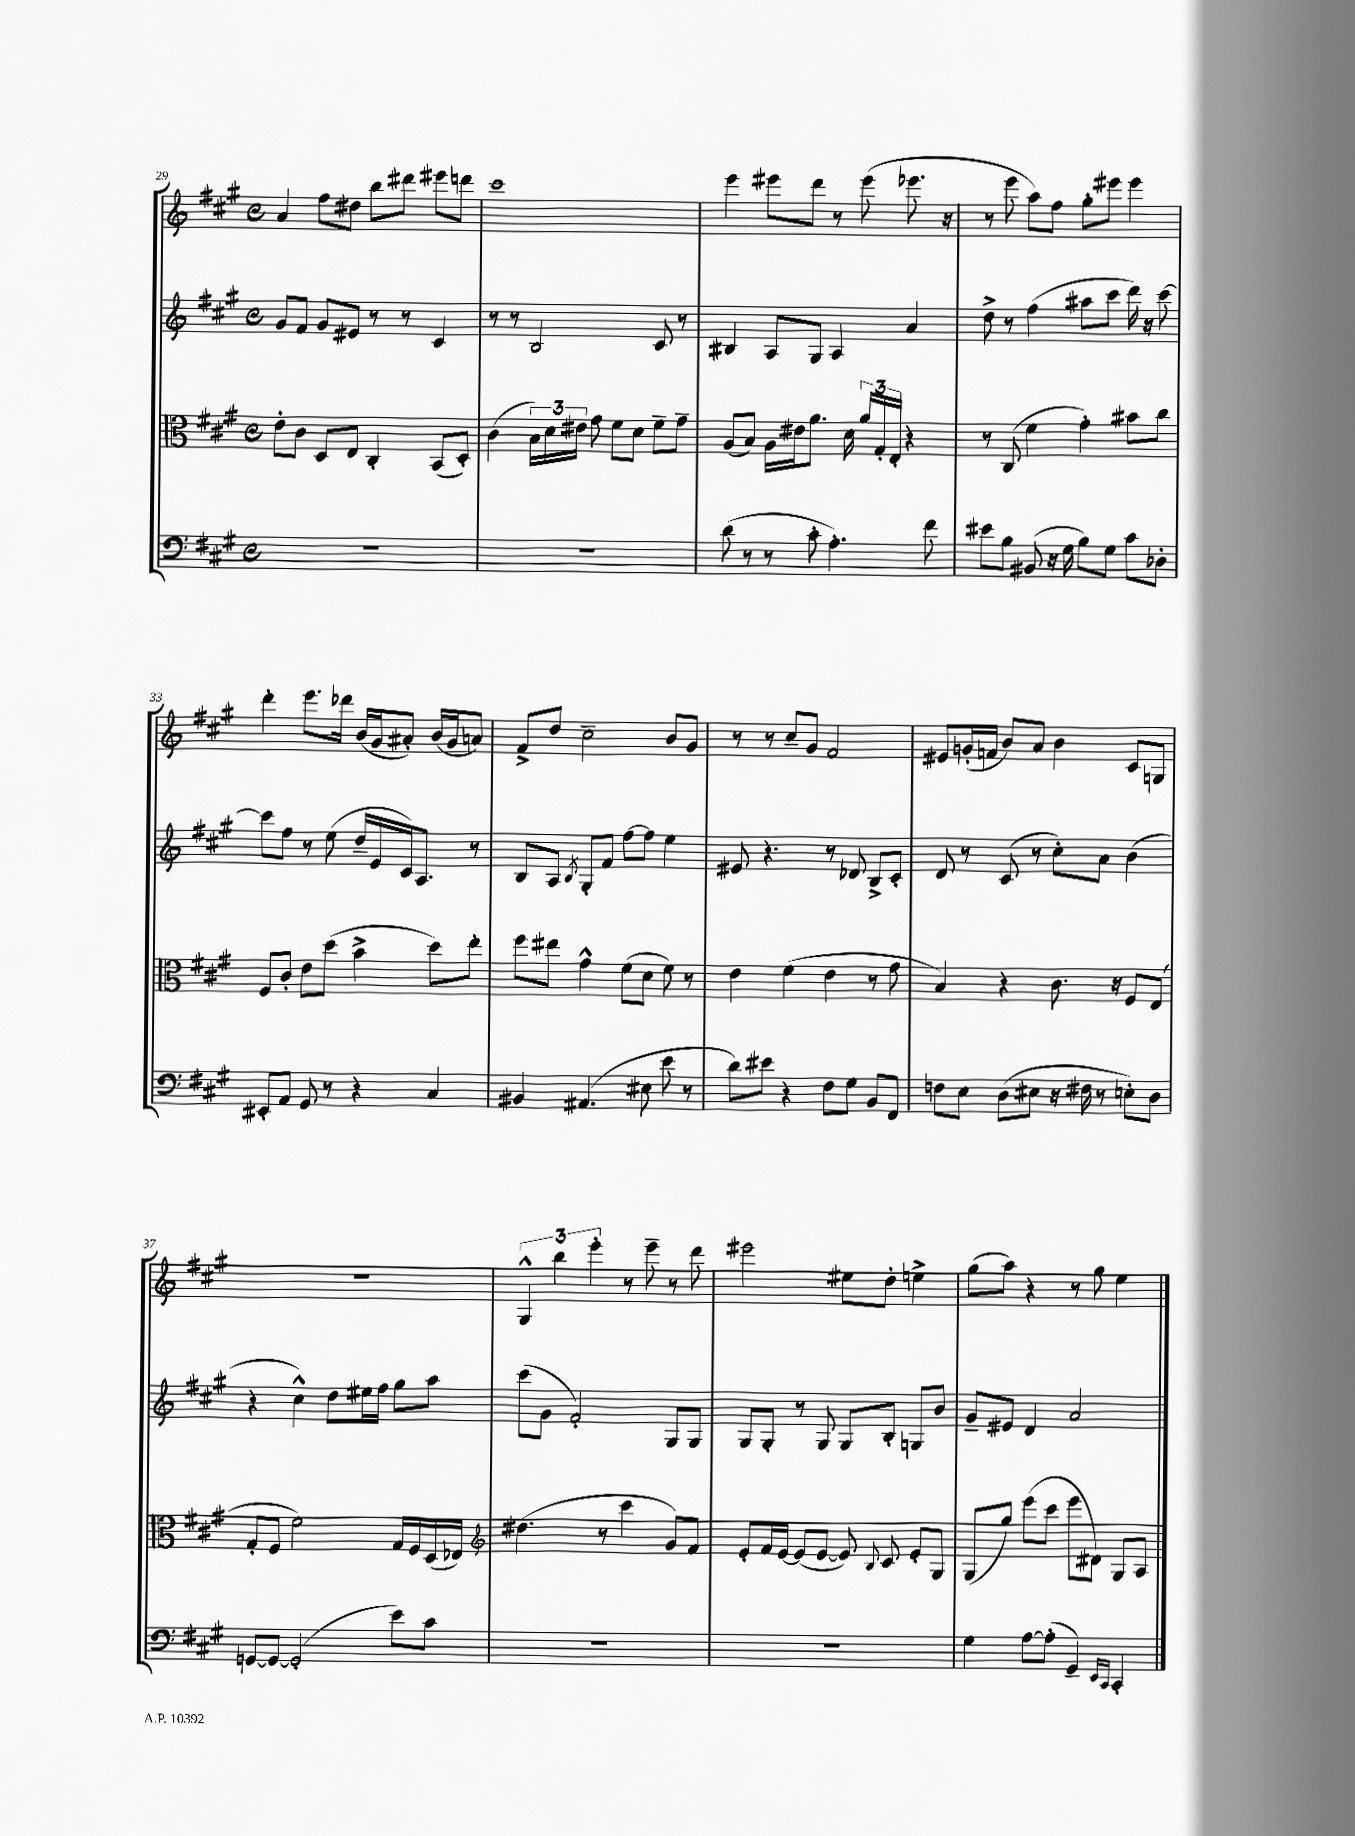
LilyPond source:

<<
\new StaffGroup <<
\new Staff = "s0" {
    \clef treble \key a \major \defaultTimeSignature \time 4/4
    \autoBeamOff a'4 fis''8[ dis''8] b''8[ dis'''8] eis'''8[ d'''8] |
    cis'''1 |
    e'''4 eis'''8[ d'''8] r8 eis'''8( ees'''8. r16 |
    r8 e'''8 a''8[) fis''8] gis''8[-. eis'''8] eis'''4 |
    d'''4-. e'''8.[ des'''16] b'16[( gis'16 ais'8]-.) b'16[( gis'16 a'8]) |
    fis'8[-> d''8] cis''2-- b'8[ gis'8] |
    r8 r8 cis''8[-- gis'8] fis'2 |
    eis'8[ g'16-.( f'16] b'8[) a'8] b'4 cis'8[ g8] |
    R1 |
    \tuplet 3/2 { gis4-^ b''4 e'''4-. } r8 e'''8-- r8 d'''8 |
    eis'''2 eis''8[ d''8]-. e''4-> |
    gis''8[( a''8]) r4 r8 gis''8 e''4 \bar "|." |
}
\new Staff = "s1" {
    \clef treble \key a \major \defaultTimeSignature \time 4/4
    \autoBeamOff gis'8[ fis'8] gis'8[ eis'8] r8 r8 cis'4 |
    r8 r8 b2 cis'8 r8 |
    bis4 a8[ gis8] a4 a'4 |
    d''8-> r8 fis''4( ais''8[ cis'''8] d'''16) r16 cis'''8~ |
    cis'''8[ fis''8] r8 e''8( d''16[-- e'16 cis'16) a8.] r8 |
    b8[ a8] \acciaccatura { b8 } gis8[-. fis'8] fis''8[~ fis''8] e''4 |
    eis'8 r4. r8 des'8 b8[-> cis'8]-. |
    d'8 r8 cis'8( r8 cis''8[-.) a'8] b'4( |
    r4 cis''4-^) d''8[ eis''16 fis''16] gis''8[ a''8] |
    cis'''8[( gis'8] fis'2-.) gis8[ gis8] |
    gis8[ gis8]-. r8 gis8 gis8[ b8]-. g8[ b'8] |
    gis'8[-- eis'8] d'4 a'2 \bar "|." |
}
\new Staff = "s2" {
    \clef alto \key a \major \defaultTimeSignature \time 4/4
    \autoBeamOff e'8[-. cis'8] d8[ e8] cis4-. b,8[( d8]-.) |
    cis'4( \tuplet 3/2 { b16[) d'16 eis'16] } gis'8 fis'8[ d'8] fis'8[-- gis'8]-- |
    a8[( b8]) a16[ eis'16 a'8.] d'16 \tuplet 3/2 { a'16[ gis16-. e16]-. } r4 |
    r8 cis8( fis'4 gis'4-.) bis'8[ cis''8] |
    fis8[ cis'8]-. e'8[ d''8]( b'4-> d''8[) e''8]-. |
    fis''8[ eis''8] gis'4-^ fis'8[( d'8] fis'8) r8 |
    e'4 fis'4( e'4 r8 gis'8 |
    b4) r4 cis'8. r16 fis8[ e8]( |
    gis8[-. fis8] fis'2) gis16[ fis16 d16( ees16]) |
    \clef treble dis''4.( r8 cis'''4 gis'8[) fis'8] |
    e'8[-. fis'16 e'16]~ e'8[( e'8]~ e'8) \appoggiatura { b8 } cis'8 e'8[-. gis8] |
    gis8[( gis''8]) e'''8[( cis'''8] e'''8[ dis'8]) gis8[ a8] \bar "|." |
}
\new Staff = "s3" {
    \clef bass \key a \major \defaultTimeSignature \time 4/4
    \autoBeamOff R1 |
    R1 |
    d'8( r8 r8 cis'8-. a4.-.) fis'8 |
    eis'8[ b8] bis,8( r16 gis16 b8[) gis8] cis'8[ des8]-. |
    eis,8[-. a,8] gis,8 r8 r4 cis4 |
    bis,4 ais,4.( eis8 e'8 r8 |
    d'8[) eis'8] r4 fis8[ gis8] b,8[ fis,8] |
    f8[ e8] d8[( eis8] r16 fis16 r8 e8[-.) d8] |
    g,8[~ g,8]~ g,2-.( e'8[) cis'8] |
    R1 |
    R1 |
    gis4 a8[~ a8]-.( gis,4--) \grace { e,16[ cis,16] } cis,4-. \bar "|." |
}
>>
>>
\layout { \context { \Score currentBarNumber = #29 } }
